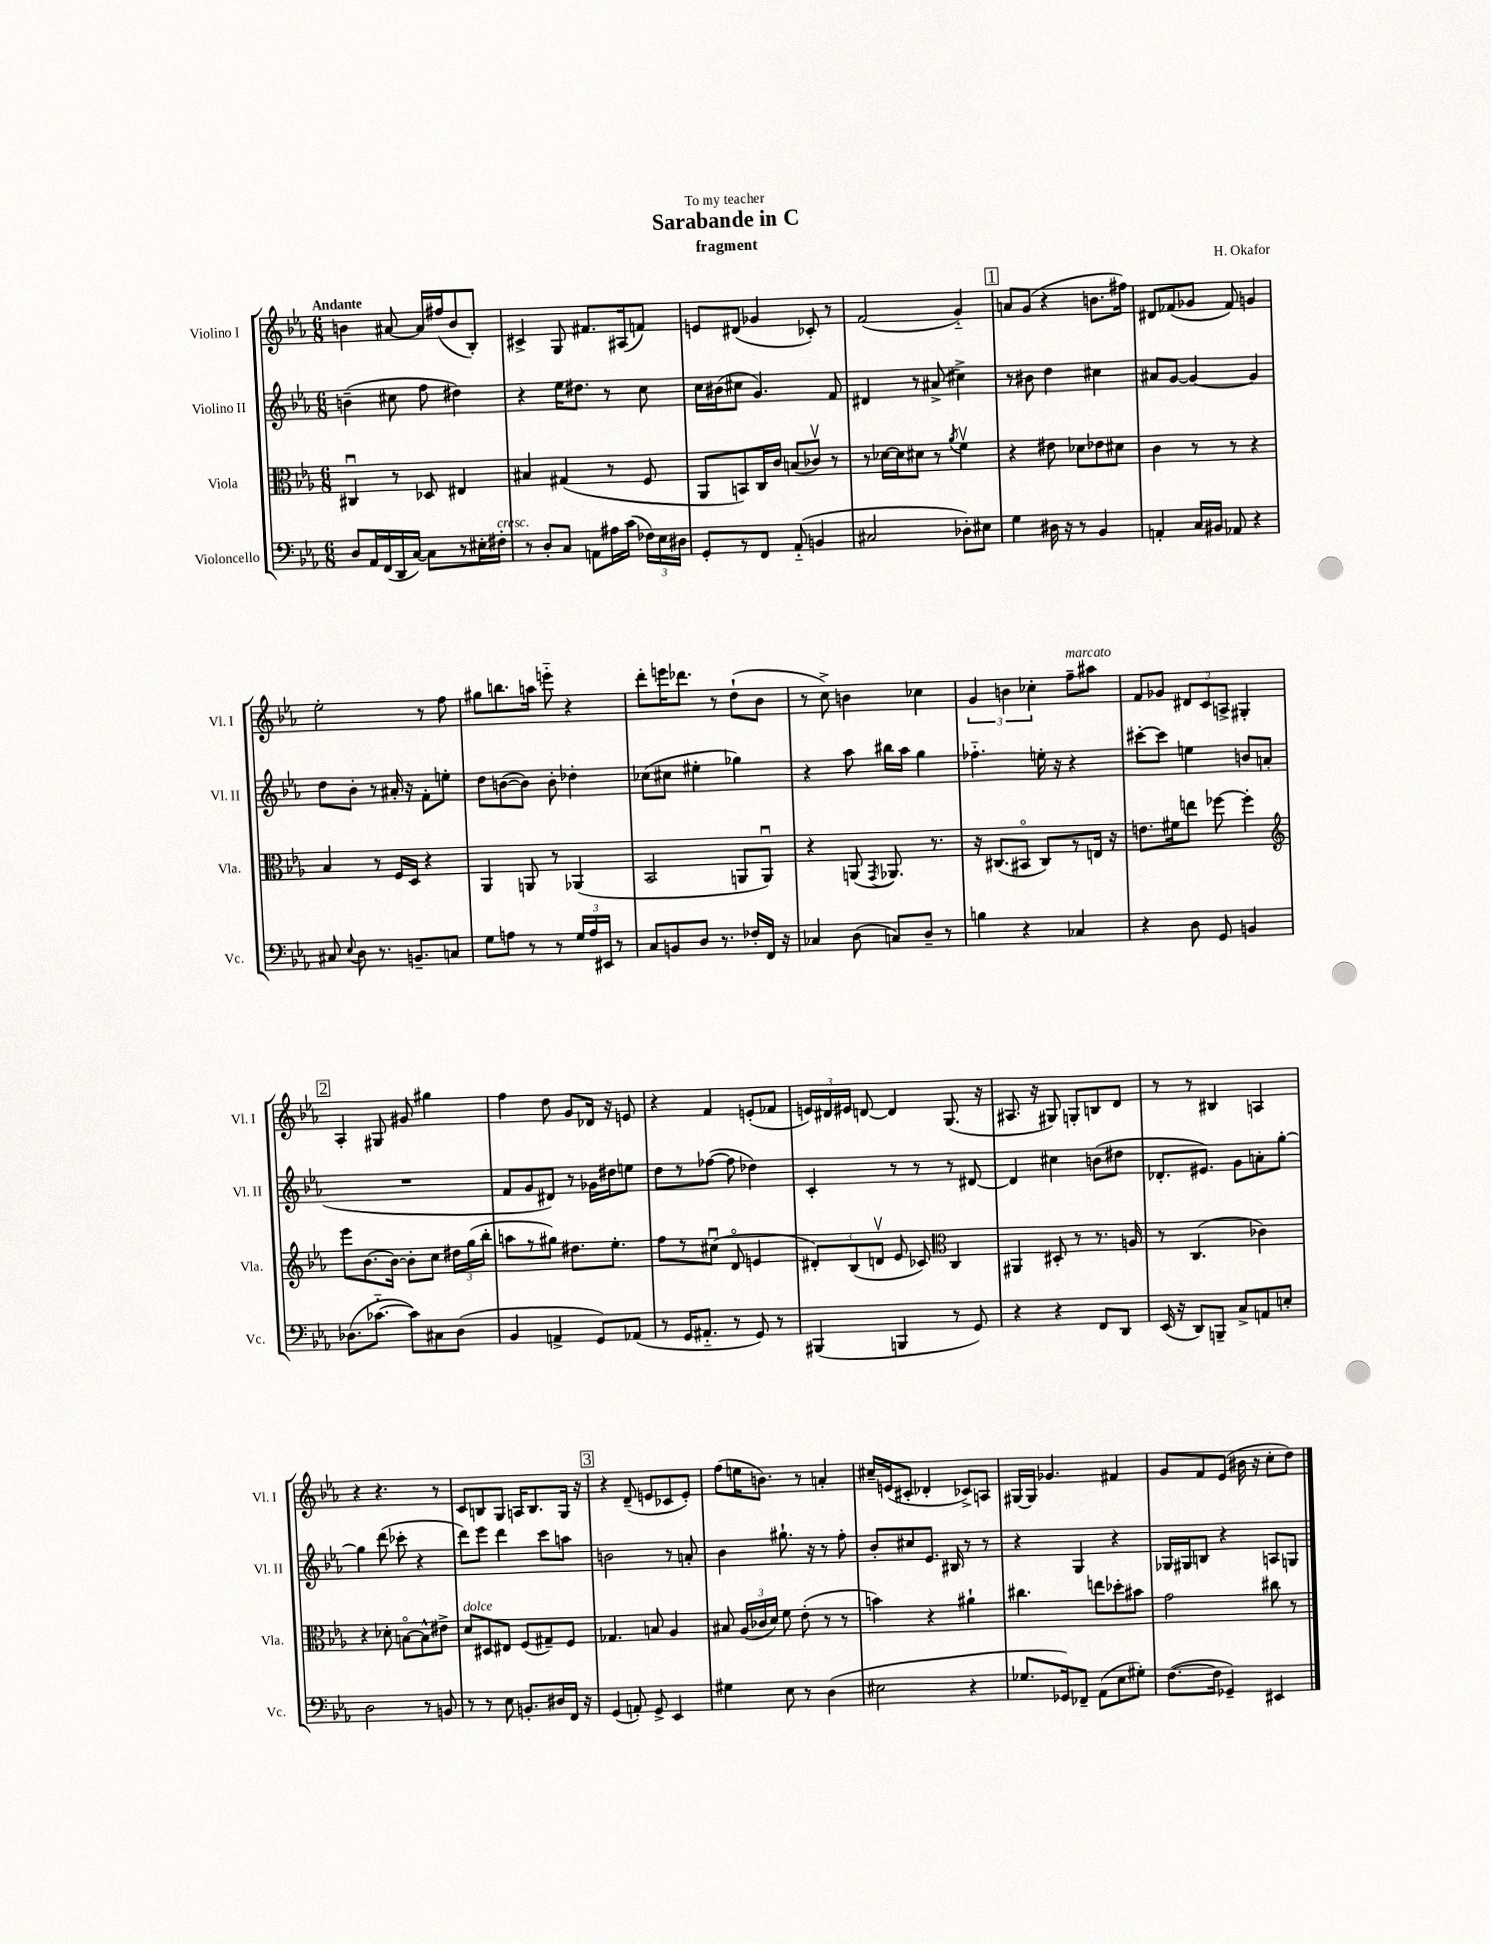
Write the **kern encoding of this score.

**kern	**kern	**kern	**kern
*part4	*part3	*part2	*part1
*staff4	*staff3	*staff2	*staff1
*I"Violoncello	*I"Viola	*I"Violino II	*I"Violino I
*I'Vc.	*I'Vla.	*I'Vl. II	*I'Vl. I
*clefF4	*clefC3	*clefG2	*clefG2
*k[b-e-a-]	*k[b-e-a-]	*k[b-e-a-]	*k[b-e-a-]
*M6/8	*M6/8	*M6/8	*M6/8
=1	=1	=1	=1
!	!	!	!LO:TX:a:B:t=Andante
8D/L	4C#Xu/	(4bn~\	4bn\
16AA-/L	.	.	.
(16FF/	.	.	.
16DD/	8r	8cc#X\	[8a#X/
[16C/JJ)	.	.	.
8C\L]	8D-X/	8ff\	16a#/LL]
.	.	.	(16ff#X/J
8r	4E#X/	4dd#X\)	8b/
16E#X'\L	.	.	8B-'/J)
!LO:TX:a:i:t=cresc.	!	!	!
16F#X'\JJ	.	.	.
=2	=2	=2	=2
8r	4B#X/	4r	4c#X^/
8D'/L	.	.	.
8C/J	(4G#X/	16ee-\KL	8G/
.	.	8.dd#X\J	.
8AAn\L	.	.	8.f#X/L
16A#X\L	8r	8r	.
(16c\JJ	.	.	(16A#X/k
24F-X\LL)	8F/	8cc\	8fn/J)
24E-\	.	.	.
24D#X\JJ	.	.	.
=3	=3	=3	=3
8GG'/L	8AA-/L	16cc\LL	8en/L
.	.	(16b#X\J	.
8r	8BBn/)	8cc#X\J	(8d#X/J
8FF/J	16C/L	4.g/)	4g-X/
.	16c/JJ	.	.
(8AA-/	(8Bn/L	.	.
4BBn/	8c-Xv/J)	.	8c-X'/)
.	8r	8f/	8r
=4	=4	=4	=4
2C#X/	8r	4d#X/	(2f/
.	[16d-X\LL	.	.
.	16d-\J]	.	.
.	8d#X\J	8r	.
.	8r	(8a#X^/	.
.	8qa-/	.	.
8D-X'\L)	4fv\	4cc#X^\)	4g/)
8E#X\J	.	.	.
!!LO:REH:place=s1:t=1
=5	=5	=5	=5
4G\	4r	8r	8an/L
.	.	8b#X\	(8g/J
16D#X\	8e#X\	4dd\	4r
16r	.	.	.
8r	8d-X\L	.	.
4BB-/	8e-X\	4cc#X\	8.bn\L
.	8d#X\J	.	.
.	.	.	16ff#X\Jk)
=6	=6	=6	=6
4AAn'/	4c\	8a#X/L	8d#X/L
.	.	[8g/J	(8f-X/
16C/LL	8r	4g/_	8g-X/J
16BB#X/JJ	.	.	.
8AA-X/	8r	.	8f-/)
4r	4r	4g/]	4gn/
!!LO:LB:g=z
=7	=7	=7	=7
8C#X/	4B-/	8dd\L	2ee-'\
8qqE-/	.	.	.
8D\	.	8b-'\J	.
8.r	8r	8r	.
.	16F/LL	16a#X'/	.
8.BBn~/L	16D/JJ	16r	.
.	4r	8f'\L	8r
8Cn/J	.	8een'\J	8ff\
=8	=8	=8	=8
8G\L	4AA-/	8dd\L	8gg#X\L
8An\J	.	([8bn\	8.bbn\
8r	8AAn/	8b\J])	.
.	.	.	16aan\Jk
8r	8r	8b'\	8eeen\
24G/LL	(4AA-X/	4dd-X'\	4r
24A/	.	.	.
24EE#X/JJ	.	.	.
8r	.	.	.
=9	=9	=9	=9
8C/L	2BB-/	(8cc-X\L	8ddd'\L
8BBn/	.	8cc#X\J	16eeen\K
.	.	.	8.ddd-X\J
8D/J	.	4ee#X'\	.
8.r	.	.	8r
.	8AAn/L	4gg-X\)	(8dd`\L
16F-X'/LL	.	.	.
16FF/JJ	8AAu/J)	.	8b-\J
16r	.	.	.
=10	=10	=10	=10
4C-X/	4r	4r	8r
.	.	.	8cc^\)
(8D\	(8AAn/	8aa-\	4bn\
.	8qGG/	.	.
8Cn/L)	8.AA-X/)	16bb#X\LL	.
.	.	16aa-\JJ	.
8D~/J	.	4gg\	4cc-X\
.	8.r	.	.
8r	.	.	.
=11	=11	=11	=11
4Bn\	16r	4.ff-X\	6g/
.	(8.C#X/L	.	.
.	.	.	6bn\
4r	8BB#X/J	.	.
.	.	.	6cc-X'\
.	8C#/L)	16een'\	.
.	.	16r	.
!	!	!	!LO:TX:a:i:t=marcato
4C-X/	8r	4r	8ff~\L
.	16En/Jk	.	8aa#X\J
.	16r	.	.
=12	=12	=12	=12
4r	8.en\L	[8ccc#X'\L	8f/L
.	.	8ccc#\J]	8g-X/J
.	16f#X\k	.	.
8D\	8een\J	4een\	12d#X/L
.	.	.	12c/
8GG/	[8ff-X\	.	.
.	.	.	12An^/J
4BBn/	4ff-'\]	8bn/L	4G#X'/
.	.	(8an/J	.
!!LO:LB:g=z
!!LO:REH:place=s1:t=2
=13	=13	=13	=13
*	*clefG2	*	*
(8.D-X\L	8eee-\L	2.r	4A-'/
.	[8.b-\	.	.
[8.c-X\J	.	.	.
.	.	.	8G#X/
.	16b-\Jk_	.	.
8c-\L])	8b-'\L]	.	8g#X/
8C#X\	8cc\J	.	4gg#X\
(8D-\J	24dd#X\LL	.	.
.	(24gg\	.	.
.	24bb-'\JJ	.	.
=14	=14	=14	=14
4BB-/	8aan\L	8f/L	4ff\
.	8r	8g/	.
4AAn^/	8gg#X\J)	8d#X/J)	8dd\
.	8.dd#X\L	8r	8g/L
8GG/L)	.	16g-X\LL	16d-X/Jk
.	8.ee-'\J	16dd#X\J	16r
(8AA-X/J	.	8een\J	8en/
=15	=15	=15	=15
8r	8ff\L	8dd\L	4r
16GG/KL	8r	8r	.
8.AA#X/J	.	.	.
.	(8cc#Xu\J	([8ff-X\J	4f/
8r	8d/	8ff-\]	.
8GG/)	4en/	4dd-X\)	(8en'/L
8r	.	.	8f-X/J
=16	=16	=16	=16
(4BBB#X/	12d#X'/L)	4c'/	24en/LL)
.	.	.	24d#X/
.	(12B-/	.	24e#X/JJ
.	.	.	[8dn/
.	12dnv/J	.	.
4BBBn/	8e-/	8r	4d/]
.	8c-X/)	8r	.
*	*clefC3	*	*
8r	4C/	8r	(8.G/
8GG/)	.	[8d#X/	.
.	.	.	16r
=17	=17	=17	=17
4r	4AA#X/	4d#/]	8.A#X/
.	.	.	16r
4r	8D#X'/	4cc#X\	8G#X/)
.	8r	.	8Gn'/L
8FF/L	8.r	(8bn\L	8Bn/
8DD/J	.	8dd#X\J	8d/J
.	16An/	.	.
=18	=18	=18	=18
(16EE-/	8r	8.d-X'/L	8r
16r	.	.	.
8DD/L)	(4.C/	.	8r
.	.	8.e#X/J)	.
8BBBn~/J	.	.	4B#X/
8C^/L	.	8g\L	.
8AAn/	4c-X\)	8an'\	4An/
8En'/J	.	[8gg'\J	.
!!LO:LB:g=z
=19	=19	=19	=19
2D\	4r	4gg\]	4r
.	8d-X'\	(8ddd\	4.r
.	[8Bn\L	8ccc-X'\	.
8r	8B^^\]	4r	.
8BBn/	8e#X^\J	.	8r
=20	=20	=20	=20
!	!LO:TX:a:i:t=dolce	!	!
8r	8d/L	8ddd\L)	8c/L
8r	8D#X/	8eee-\J	8Bn/
8E-\	8E#X/J	4ddd\	8G/J
8.BBn'/L	(8F/L	.	16An/KL
.	.	.	8.B/
.	8G#X~/)	8ccc\L	.
16D#X/L	.	.	.
16FF/JJ	8F/J	8aan\J	16G/Jk
16r	.	.	16r
!!LO:REH:place=s1:t=3
=21	=21	=21	=21
(4GG/	4.G-X/	2bn\	4r
8AAn'/)	.	.	(8d~/
8GG^/	8Bn/	.	8en/L
4EE-/	4A-/	8r	8c-X/
.	.	8an'/	8e'/J)
=22	=22	=22	=22
4G#X\	8B#X/	4b-\	(8ff\L
.	(24A-/LL	.	16een\K
.	24c-X/	.	.
.	.	.	8.bn\J)
.	24d/JJ)	.	.
8E-\	8f\	8.gg#X`\	.
8r	(8e-'\	.	8r
.	.	16r	.
(4D\	8r	8r	4an'/
.	8r	8ff'\	.
=23	=23	=23	=23
2E#X\	4bn\)	8b-'/L	16cc#X~/LL
.	.	.	(16en/J
.	.	8cc#X/	8c#X'/J
.	4r	8.e-/J	4d-X'/
.	.	16B#X/	.
4r	4a#X`\	8r	8c-X^/L)
.	.	8r	8An/J
=24	=24	=24	=24
8.G-X/L	4.cc#X\	4r	[16G#X/LL
.	.	.	16G#/JJ]
.	.	.	4.g-X/
16GG-X/k)	.	.	.
8FF-X~/J	.	4G/	.
(8AA-\L	8een\L	.	.
8E-\	8dd-X'\	4r	4f#X/
8G#X'\J)	8b#X\J	.	.
=25	=25	=25	=25
([8.F\L	2g\	16G-X/LL	8g/L
.	.	16G#X/J	.
.	.	8Bn/J	8f/
16F\Jk]	.	.	.
4GG-X~/)	.	4r	(8e-/J
.	.	.	16b#X\
.	.	.	16r
4EE#X/	8cc#X\	8An/L	8cc'\L
.	8r	8Gn/J	8dd\J)
==	==	==	==
*-	*-	*-	*-
